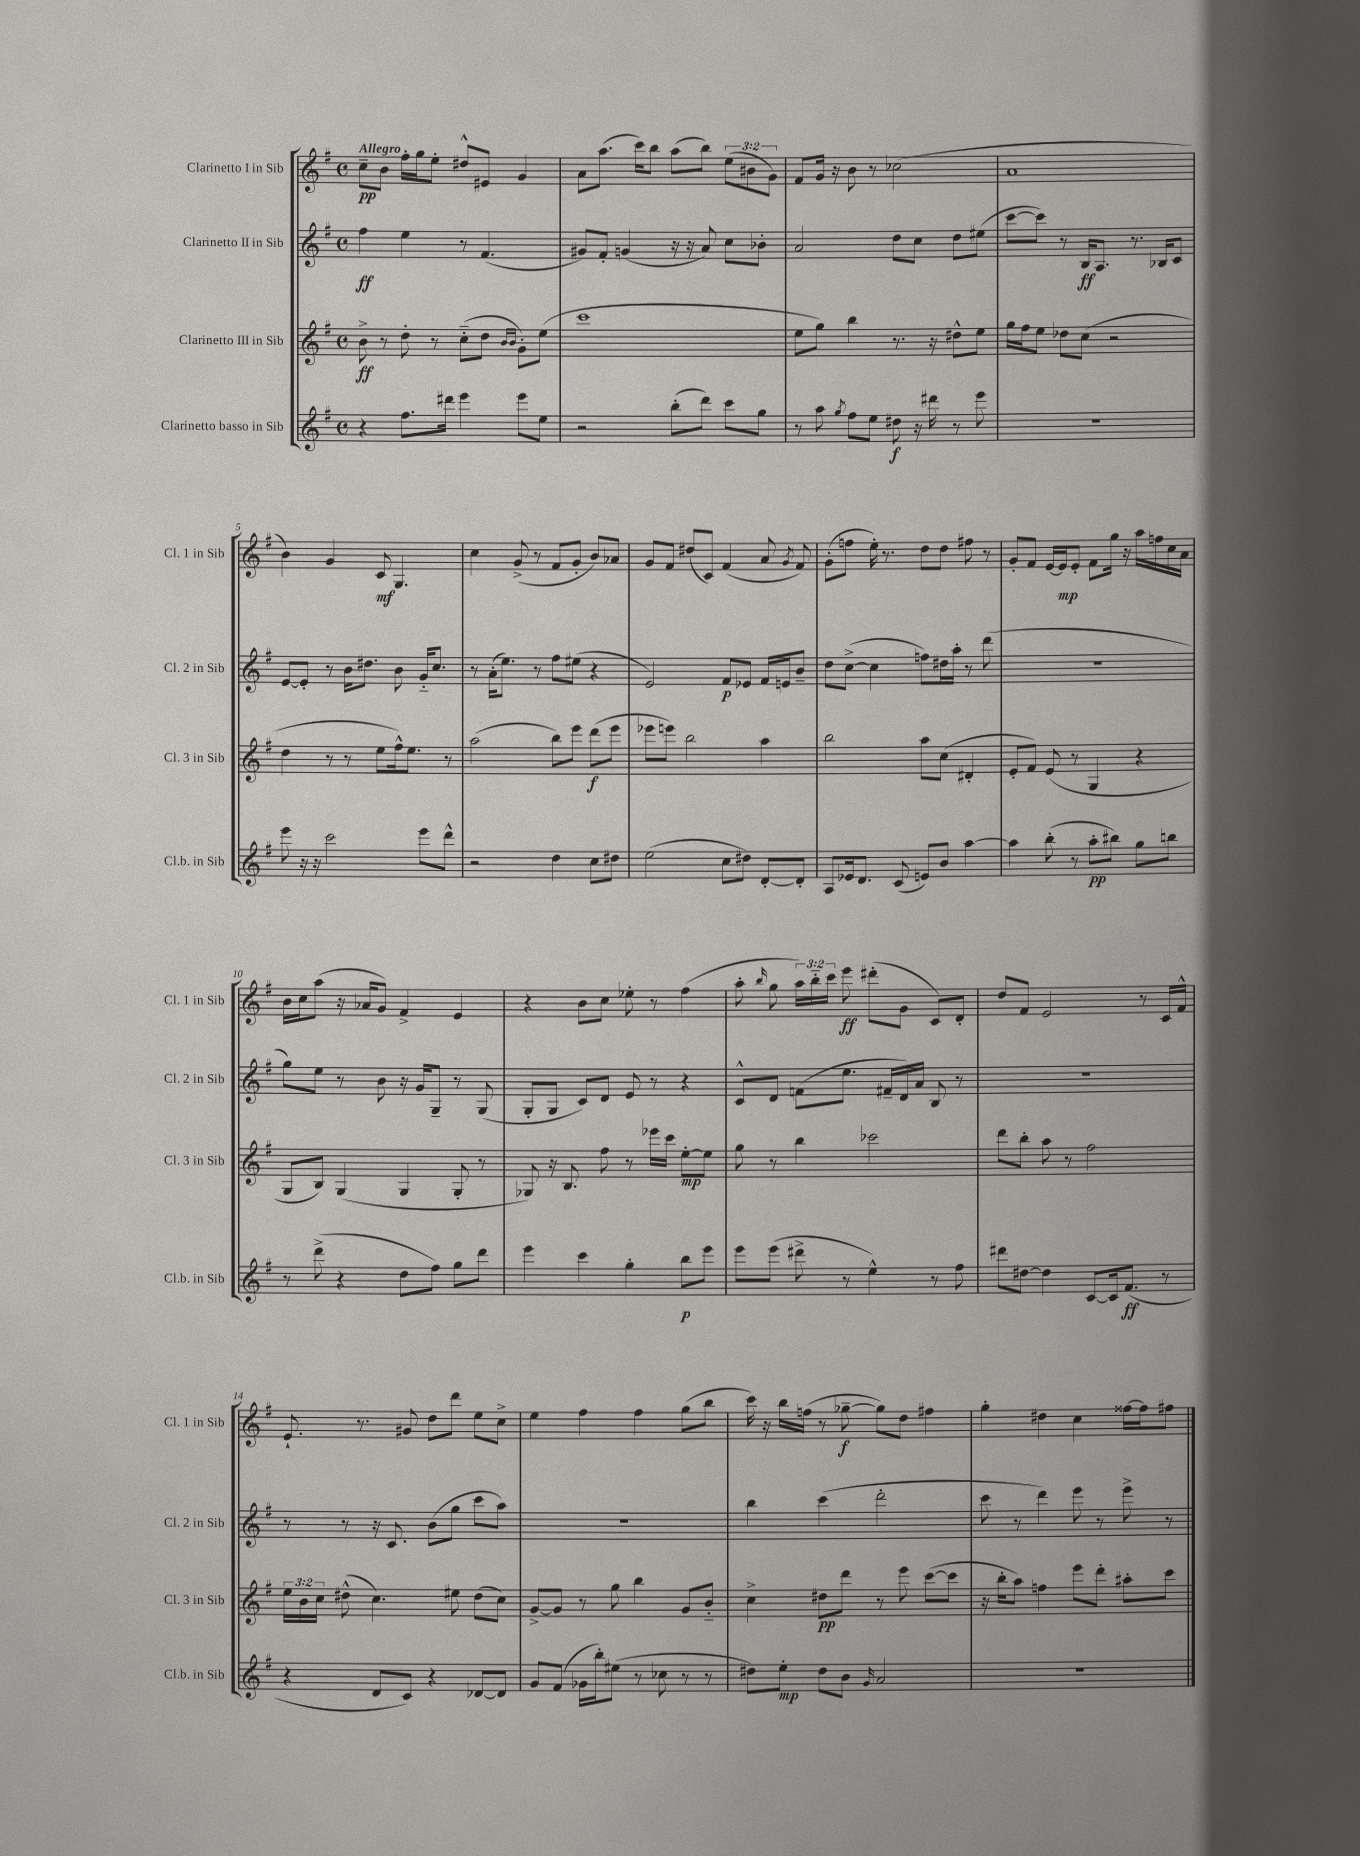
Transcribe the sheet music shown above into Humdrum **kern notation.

**kern	**kern	**kern	**kern
*staff4	*staff3	*staff2	*staff1
*clefG2	*clefG2	*clefG2	*clefG2
*k[f#]	*k[f#]	*k[f#]	*k[f#]
*M4/4	*M4/4	*M4/4	*M4/4
*met(c)	*met(c)	*met(c)	*met(c)
4r	8b^\	4ff#\	8cc~\L
.	8r	.	8b\J
8.ff#\L	8dd'\	4ee\	16ff#'\LL
.	.	.	16gg\J
.	8r	.	8ee'\J
16ddd#\Jk	.	.	.
4eee\	(8cc'~\L	8r	8dd#^^/L
.	8dd\J	(4.f#/	8e#/J
.	16qqb/LL	.	.
.	16qqb/JJ	.	.
8eee\L	8g'\L)	.	4g/
8ee\J	(8ee\J	.	.
=	=	=	=
2r	1ccc	8g#/L)	8a\L
.	.	8f#'/J	(8.aa\J
.	.	(4g/	.
.	.	.	16ccc\LK)
.	.	.	8bb\J
(8bb'\L	.	16r	(8aa\L
.	.	16r	.
8ddd\J)	.	8a/)	8bb\J)
8ccc\L	.	8cc\L	(12ee\L
.	.	.	12b#\
8gg\J	.	8b-'\J	.
.	.	.	12g\J)
=	=	=	=
8r	8ee\L	2a/	8f#/L
8aa\	8gg\J)	.	16g/Jk
.	.	.	16r
8qgg/	.	.	.
8ff#\L	4bb\	.	8b\
8ee\J	.	.	8r
8dd#\	8.r	8dd\L	(2cc-\
16r	.	8cc\J	.
16ddd#\	16r	.	.
8r	8dd#^^\L	8dd\L	.
8eee\	8ee\J	(8ee#\J	.
=	=	=	=
1r	16gg\LL	[8ccc\L	1a
.	16ff#\J	.	.
.	8ee\J	8ccc\]J)	.
.	8dd-\L	8r	.
.	(8cc\J	16B/LK	.
.	.	8.A/J	.
.	2r	.	.
.	.	8.r	.
.	.	16B-/LK	.
.	.	8c/J	.
=	=	=	=
8eee\	4dd\	[8e/L	4b\)
16r	.	8e'/]J	.
16r	.	.	.
2ccc\	8r	8r	4g/
.	8r	16b\LK	.
.	.	8.dd#\J	.
.	8ee\L	.	8c/
.	16ff#^^\k)	8b\	4.G/
.	8.ee\J	.	.
8eee\L	.	16g'~/LK	.
.	.	8.cc/J	.
8ddd^^\J	8r	.	.
=	=	=	=
2r	(2aa\	8r	4cc\
.	.	(16a'\LK	.
.	.	8.ee\J)	.
.	.	.	(8g^/
.	.	8r	8r
4dd\	8bb\L)	8ff#\L	8f#/L
.	8eee\J	(8ee#\J	8g'/J
8cc\L	(8ddd\L	4r	8b/L)
8dd#\J	8eee\J	.	8a-/J
=	=	=	=
(2ee\	8eee-\L	2e/)	8g/L
.	8eee\J)	.	8f#/J
.	2bb\	.	(8dd#/L
.	.	.	8c/J)
8cc\L	.	8f#/L	(4f#/
8dd#\J)	.	8e-/J	.
[8d'/L	4aa\	16f#/LL	8a/
.	.	16e/J	.
.	.	.	8qg/
8d'/]J	.	8b~/J	8f#/)
=	=	=	=
8A/L	2bb\	8dd\L	(8g'\L
16e-/k	.	([8cc^\J	8ff\J
8.d/J	.	.	.
.	.	4cc\]	16ee'\)
.	.	.	8.r
(8c/	.	.	.
8e/L)	8aa\L	8ff\L)	8dd\L
8b/J	(8cc\J	16dd#\L	8dd\J
.	.	16aa'\JJ	.
[4aa\	4d#'/	8r	8ff#\
.	.	(8ddd\	8r
=	=	=	=
4aa\]	8e'/L	1r	8g'/L
.	8f#/J)	.	8f#/J
(8bb'\	(8e/	.	[16e/LL
.	.	.	16e/]J
8r	8r	.	8e'/J
8aa'\L	4G/	.	8f#\L
8bb#\J)	.	.	16gg\Jk
.	.	.	16r
8gg\L	4r	.	16aa\LL
.	.	.	16ff\
8bb\J	.	.	16cc\
.	.	.	16a\JJ
=	=	=	=
8r	8G/L	8gg\L)	16b\LL
.	.	.	16cc\J
(8ddd^\	8B/J)	8ee\J	(8aa\J
4r	(4G/	8r	16r
.	.	.	16a-/LK
.	.	8b\	8g/J)
8dd\L	4G/	16r	4f#^/
.	.	16g/LK	.
8ff#\J)	.	8G~/J	.
8gg\L	8G'/	8r	4e/
8ddd\J	8r	(8G/	.
=	=	=	=
4eee\	8G-/)	8G'/L	4r
.	16r	8G/J	.
.	8.B/	.	.
4ccc\	.	8c/L)	8b\L
.	8ff#\	8d/J	8cc\J
4gg'\	8r	8e/	8ee-'\
.	16eee-\LL	8r	8r
.	16ccc\JJ	.	.
8bb\L	[8ee'\L	4r	(4ff#\
8eee\J	8ee\]J	.	.
=	=	=	=
8eee\L	8gg\	8c^^/L	8aa'\
.	.	.	16qqbb/
(8eee\J	8r	8d/J	8gg\
8ddd#^\	4bb\	(8f\L	24aa\LL)
.	.	.	24bb'~\
.	.	.	24ccc\JJ
8r	.	8.ee\J	8eee\
4ee^^\)	2ccc-\	.	(8ddd#'\L
.	.	16f#~/LL	.
.	.	16d/)	8g\J
.	.	16a/JJ	.
8r	.	8B/	8c/L)
8ff#\	.	8r	8d'/J
=	=	=	=
8ddd#\L	8ddd\L	1r	8dd/L
[8dd#\J	8bb'\J	.	8f#/J
4dd#\]	8aa\	.	2e/
.	8r	.	.
[8c/L	2ff#\	.	.
16c/]k	.	.	.
(8.f#/J	.	.	.
.	.	.	8r
8r	.	.	16c/LL
.	.	.	16f#^^/JJ
=	=	=	=
4r	24ee\LL	8r	8.e`/
.	24b\	.	.
.	24cc\JJ	.	.
.	(8dd#^^\	8r	.
.	.	.	8.r
8d/L	4.cc\)	16r	.
.	.	8.c/	.
8c/J)	.	.	8g#/
4r	.	(8b\L	8dd\L
.	8ee#\	8gg\J	8ddd\J
[8d-/L	(8dd#\L	8ccc\L	8ee\L
8d-/]J	8cc\J)	8aa\J)	8cc^\J
=	=	=	=
8g/L	[8g^/L	1r	4ee\
(8f#/J	8g/]J	.	.
16g-\LL	8r	.	4ff#\
16bb'\J)	.	.	.
(8ee#\J	8gg\	.	.
8r	4bb\	.	4ff#\
8cc-\	.	.	.
8r	8g/L	.	(8gg\L
8r	8b'~/J	.	8bb\J
=	=	=	=
8dd#\L)	4cc^\	4bb\	16ccc\)
.	.	.	16r
8ee'\J	.	.	16bb\LL
.	.	.	(16ff\JJ
8dd#\L	8dd#\L	(4ccc\	8r
8b\J	8ddd\J	.	[8gg-~\
16qqg/	.	.	.
2a/	8r	2ddd'\	8gg-\]L)
.	8eee\	.	8dd\J
.	([8ccc\L	.	4ff#\
.	8ccc\]J	.	.
=	=	=	=
1r	16r	8ccc\	4gg'\
.	16bb'\LK	.	.
.	8aa\J)	8r	.
.	4ff\	4ddd\)	4dd#\
.	8eee\L	8eee\	4cc\
.	8ddd'\J	8r	.
.	8aa#'\L	8eee^\	[16ff##\LL
.	.	.	16ff##\]J
.	8ccc\J	8r	8ff#\J
==	==	==	==
*-	*-	*-	*-
